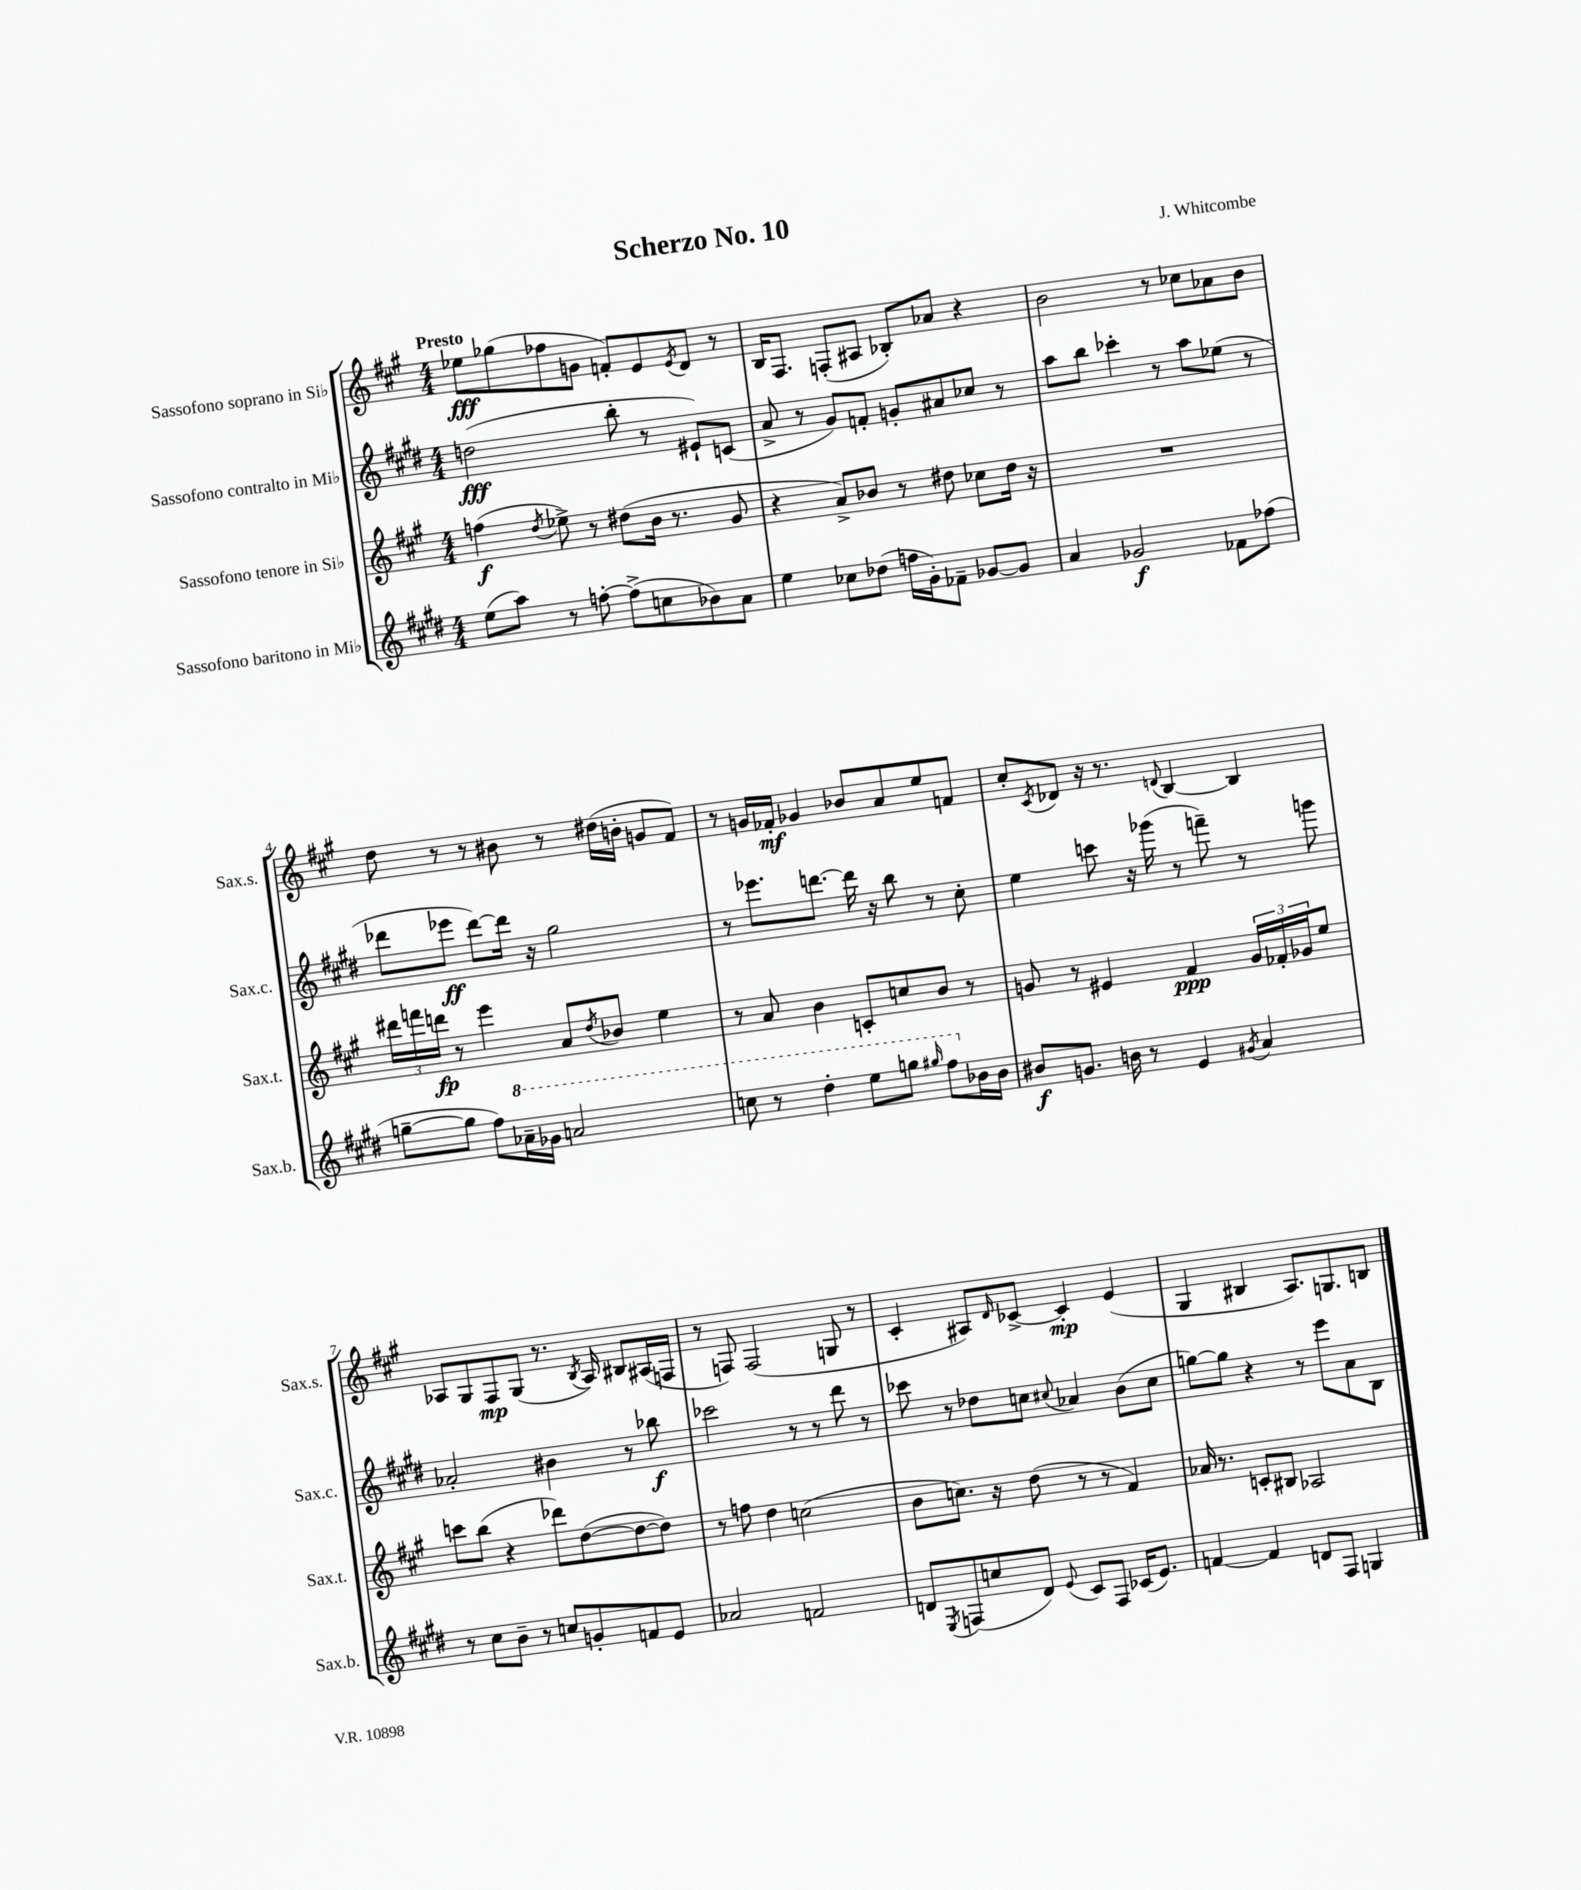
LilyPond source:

\header { title = "Scherzo No. 10" composer = "J. Whitcombe" }
<<
\new StaffGroup <<
\new Staff = "s0" \with { instrumentName = "Sassofono soprano in Sib" shortInstrumentName = "Sax.s." } {
    \clef treble \key a \major \numericTimeSignature \time 4/4 \tempo "Presto"
    ees''8\fff ges''8( fes''8 g'8 f'8-.) e'8 \acciaccatura { e'8 } d'8 r8 |
    b16 fis8. f8-.( ais8 bes8-.) aes'8 r4 |
    b'2 r8 ces''8 aes'8 b'8 |
    d''8 r8 r8 bis'8 r8 dis''16( b'16-. g'8 fis'8) |
    r8 g'16 fes'16-.\mf ges'4 bes'8 a'8 e''8 f'8 |
    cis''8-. \acciaccatura { cis'8 } des'8 r16 r8. \appoggiatura { d'8 } b4~ b4 |
    aes8 gis8 fis8\mp gis8( r8. \acciaccatura { b8 } aes16) bis8 ais16( f16 |
    r8 f8) f2( g8 r8 |
    cis'4-. ais8) \grace { d'16 } ces'8~-> ces'4-.\mp e'4( |
    gis4 bis4 a8.) g8. b8 \bar "|." |
}
\new Staff = "s1" \with { instrumentName = "Sassofono contralto in Mib" shortInstrumentName = "Sax.c." } {
    \clef treble \key e \major \numericTimeSignature \time 4/4
    d''2\fff( b''8-. r8 eis'8-!) c'8( |
    a'8-> r8 gis'8) f'8-. g'8-. ais'8 ces''8 r8 |
    a''8 b''8 ces'''4-. r8 a''8 ees''8( r8 |
    des'''8 ees'''8\ff des'''8~) des'''16 r16 gis''2 |
    r8 ees'''8. d'''8.~ d'''16 r16 b''8 r8 cis''8-. |
    e''4 c'''8 r16 ges'''16( r8 f'''8--) r8 g'''8 |
    aes'2-. bis'4 r8 bes''8\f |
    ces'''2 r8 r8 dis'''8 r8 |
    ces'''8 r8 des''8 c''8 \appoggiatura { cis''8 } aes'4 b'8( cis''8 |
    g''8~) g''8 r4 r8 e'''8 a'8 b8 \bar "|." |
}
\new Staff = "s2" \with { instrumentName = "Sassofono tenore in Sib" shortInstrumentName = "Sax.t." } {
    \clef treble \key a \major \numericTimeSignature \time 4/4
    f''4\f( \acciaccatura { d''8 } ees''8->) r8 dis''8( b'16 r8. gis'8 |
    r4 a'8->) bes'8 r8 dis''8 ces''8 dis''16 r16 |
    R1 |
    \tuplet 3/2 { dis'''16 f'''16 d'''16\fp } r8 e'''4 a'8 \acciaccatura { d''8 } bes'8 e''4 |
    r8 a'8 b'4 c'8-. c''8 b'8 r8 |
    g'8 r8 eis'4 fis'4\ppp \tuplet 3/2 { g'16 fes'16-. ges'16 } e''8 |
    c'''8 b''8( r4 des'''8) d''8~( d''8~ d''8) |
    r8 f''8 d''4 c''2( |
    b'8 c''8.) r16 d''8( r8 r8 fis'4) |
    aes'16 r8. c'8-. bis8 aes2 \bar "|." |
}
\new Staff = "s3" \with { instrumentName = "Sassofono baritono in Mib" shortInstrumentName = "Sax.b." } {
    \clef treble \key e \major \numericTimeSignature \time 4/4
    e''8( a''8) r8 f''8~-. f''8->( c''8 bes'8) a'8 |
    e''4 ces''8 des''8( f''16 gis'16-.) fes'8-- ges'8~ ges'8 |
    a'4 ges'2\f fes'8 fes''8( |
    g''8~-- g''8 fis''8) \ottava #1 aes''16-- ges''16 a''2 |
    c'''8 r8 dis'''4-. e'''8 g'''8 \grace { gis'''16 } fis'''8 \ottava #0 bes'16 bes'16 |
    bis'8\f g'8. b'16 r8 e'4 \acciaccatura { gis'8 } a'4 |
    r8 cis''8 b'8-- r8 c''8 g'8-. f'8 e'8 |
    aes'2 f'2 |
    d'8 \acciaccatura { e8 } f8( c''8 d'8) \appoggiatura { e'8 } cis'8 f8 ces'16( e'8.) |
    f'4~ f'4 d'8 fis8 g4 \bar "|." |
}
>>
>>
